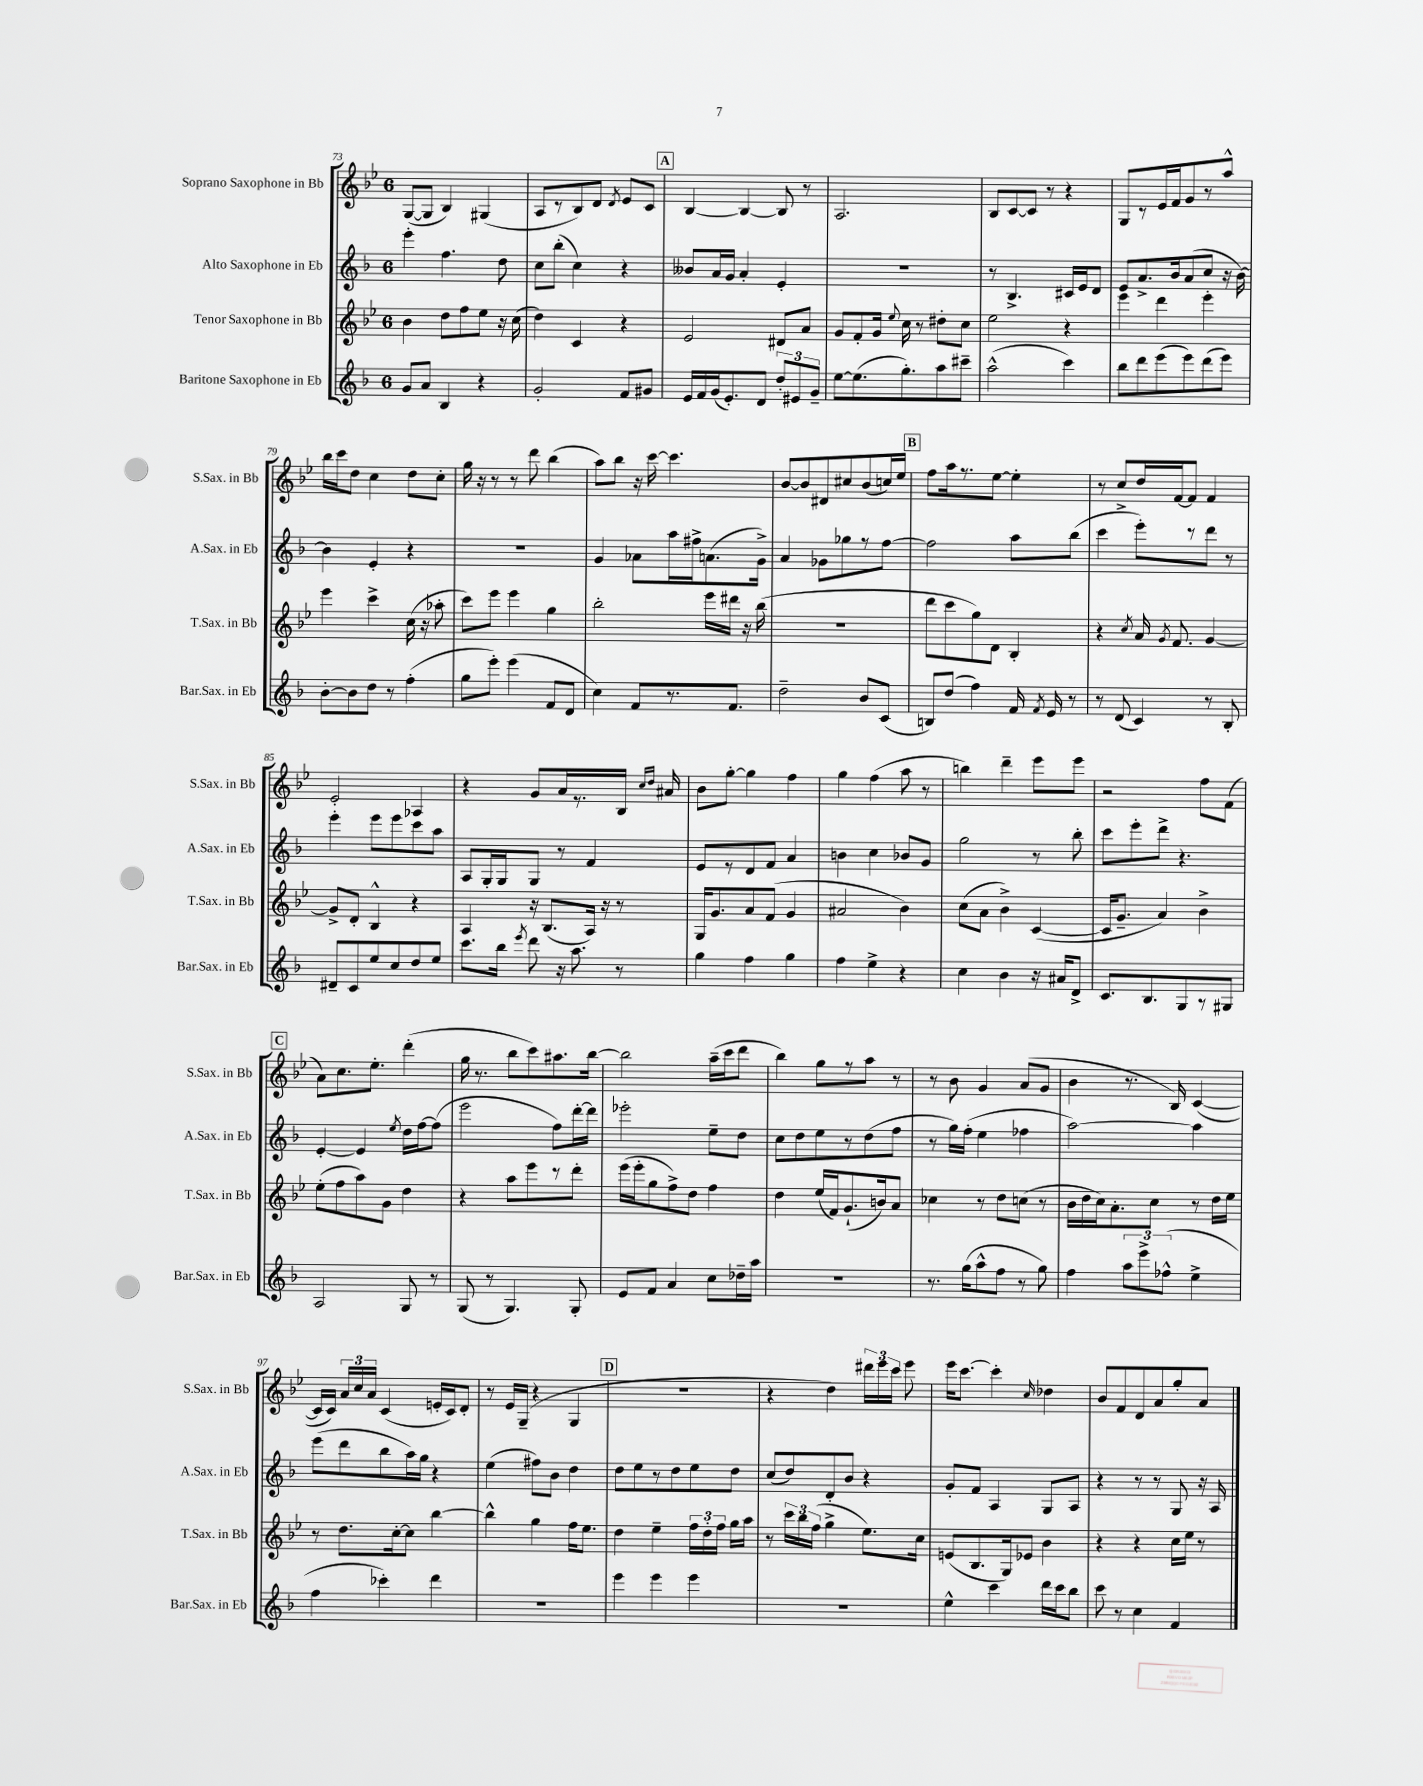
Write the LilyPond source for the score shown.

<<
\new StaffGroup <<
\new Staff = "s0" \with { instrumentName = "Soprano Saxophone in Bb" shortInstrumentName = "S.Sax. in Bb" } {
    \clef treble \key bes \major \once \override Staff.TimeSignature.style = #'single-digit \time 6/8
    \autoBeamOff g8[~( g8] bes4) gis4( |
    a8[ r8 bes8) d'8] \acciaccatura { d'8 } ees'8[ c'8] |
    \mark \markup { \box "A" } bes4~ bes4~ bes8 r8 |
    a2. |
    bes8[ c'8~ c'8] r8 r4 |
    g8[ r8 ees'16 f'16 g'8 r8 a''8]-^ |
    bes''16[ c'''16 d''8] c''4 d''8[ c''8]-. |
    g''16 r16 r8 r8 d'''8 bes''4( |
    a''8[) bes''8] r16 c'''16~ c'''4. |
    bes'8[~ bes'8 dis'8 cis''8 bes'8( c''16) ees''16] |
    \mark \markup { \box "B" } f''8[ a''16 r8. ees''8]~ ees''4-. |
    r8 c''8[-> d''16 f'16~ f'8] f'4 |
    ees'2-. aes4 |
    r4 g'8[ a'16 r8. bes16] \grace { c''16[ d''16] } ais'16 |
    bes'8[ g''8]~-. g''4 f''4 |
    g''4 f''4( a''8 r8 |
    b''4) d'''4-- ees'''8[ ees'''8] |
    r2 f''8[ f'8]( |
    \mark \markup { \box "C" } a'8[) c''8. ees''8.]-. d'''4-.( |
    g''16 r8. bes''8[ c'''8) ais''8. bes''16]~ |
    bes''2 a''16[--( c'''16 d'''8] |
    bes''4) g''8[ r8 a''8] r8 |
    r8 bes'8 g'4 a'8[( g'8] |
    bes'4 r8. bes16) c'4~( |
    c'16[ c'16]) \tuplet 3/2 { a'16[ c''16 a'16] } c'4( e'16[-. c'16) d'8]-. |
    r8 ees'16[ g16]--( r4 g4 |
    \mark \markup { \box "D" } R2. |
    r4 d''4) \tuplet 3/2 { dis'''16[ ees'''16 c'''16] } ees'''8 |
    ees'''16[ c'''8.]~ c'''4-. \grace { c''16 } des''4 |
    bes'8[ f'8 d'8 a'8 g''8-. a'8] \bar "|." |
}
\new Staff = "s1" \with { instrumentName = "Alto Saxophone in Eb" shortInstrumentName = "A.Sax. in Eb" } {
    \clef treble \key f \major \once \override Staff.TimeSignature.style = #'single-digit \time 6/8
    \autoBeamOff e'''4-. f''4. d''8 |
    c''8[ bes''8]-.( c''4) r4 |
    \mark \markup { \box "A" } beses'8[ a'16 g'16] a'4-. e'4-. |
    R2. |
    r8 bes4.-> cis'16[ e'16 d'8] |
    e'8[ a'8.-> bes'16 a'8( c''8] r16 bes'16~) |
    bes'4 e'4-. r4 |
    R2. |
    g'4 aes'8[ a''16 fis''16-> a'8.( g'16]->) |
    a'4 ges'8[ ges''8 r8 f''8]~ |
    \mark \markup { \box "B" } f''2 a''8[ bes''8]( |
    c'''4 e'''8[-.) r8 d'''8] r8 |
    e'''4-. e'''8[ e'''8 c'''8 a''8] |
    a8[ g16-. g16 g8] r8 f'4 |
    e'8[ r8 d'8 f'8] a'4 |
    b'4 c''4 bes'8[ g'8] |
    g''2 r8 bes''8-. |
    c'''8[ e'''8-. d'''8]-> r4. |
    \mark \markup { \box "C" } e'4~-. e'4 \acciaccatura { e''8 } d''16[ f''16~ f''8]( |
    e'''2 f''8[) d'''16~-. d'''16] |
    ees'''2-. e''8[-- d''8] |
    c''8[ d''8 e''8 r8 d''8( f''8] |
    r8 g''16[) f''16]-.( e''4 fes''4 |
    a''2~) a''4 |
    e'''8[( d'''8 bes''8 a''16) g''16] r4 |
    e''4( fis''8[) bes'8] d''4 |
    \mark \markup { \box "D" } d''8[ e''8 r8 d''8 e''8 d''8] |
    c''8[( d''8) d'8-. bes'8] r4 |
    g'8[-. f'8] a4 g8[ a8] |
    r4 r8 r8 g8 r16 a16 \bar "|." |
}
\new Staff = "s2" \with { instrumentName = "Tenor Saxophone in Bb" shortInstrumentName = "T.Sax. in Bb" } {
    \clef treble \key bes \major \once \override Staff.TimeSignature.style = #'single-digit \time 6/8
    \autoBeamOff bes'4 d''8[ f''8 ees''8] r16 c''16( |
    d''4) c'4 r4 |
    \mark \markup { \box "A" } ees'2 dis'8[ a'8] |
    g'8[ f'8-. g'16] \appoggiatura { ees''8 } c''16 r8 dis''8[-. c''8] |
    ees''2 r4 |
    ees'''4 d'''4 ees'''4-. |
    ees'''4 c'''4-> c''16( r16 aes''8-. |
    c'''8[) ees'''8] ees'''4 g''4 |
    bes''2-. ees'''16[ dis'''16] r16 bes''16( |
    R2. |
    \mark \markup { \box "B" } d'''8[ c'''8 g''8) d'8] bes4-. |
    r4 \acciaccatura { c''8 } a'16 \acciaccatura { g'8 } f'8. g'4~ |
    g'8[-> d'8]-. bes4-^ r4 |
    a4 r16 bes8.[( a16]) r16 r8 |
    g16[ g'8. a'8 f'8]( g'4 |
    ais'2 bes'4) |
    c''8[( a'8] bes'4->) c'4~( |
    c'16[ g'8.]-- a'4) bes'4-> |
    \mark \markup { \box "C" } ees''8[-.( f''8 a''8) g'8] d''4 |
    r4 a''8[ ees'''8 r8 d'''8]-. |
    ees'''16[( ees'''16-. g''8 f''8->) d''8] f''4 |
    d''4 ees''16[( f'16) g'8.-!( b'16) a'8] |
    ces''4 r8 d''8[ c''8]( r8 |
    bes'16[ d''16 c''16) a'8.-. c''8] r8 d''16[ ees''16] |
    r8 d''8.[ c''16~-. c''8] bes''4~ |
    bes''4-^ g''4 f''16[ ees''8.] |
    \mark \markup { \box "D" } d''4 ees''4-- \tuplet 3/2 { f''16[ d''16-. f''16] } g''16[ a''16] |
    r8 \tuplet 3/2 { c'''16[ bes''16 f''16]( } g''4-> ees''8.[) c''16] |
    e'8[( bes8. g16) ees'8] bes'4 |
    r4 r4 c''16[ ees''16] r8 \bar "|." |
}
\new Staff = "s3" \with { instrumentName = "Baritone Saxophone in Eb" shortInstrumentName = "Bar.Sax. in Eb" } {
    \clef treble \key f \major \once \override Staff.TimeSignature.style = #'single-digit \time 6/8
    \autoBeamOff g'8[ a'8] bes4 r4 |
    g'2-. f'8[ gis'8] |
    \mark \markup { \box "A" } e'16[ f'16 g'16( e'8.-.) d'8] \tuplet 3/2 { d''8[-. eis'8 g'8]-- } |
    e''8[~ e''8.( g''8.-.) a''8 cis'''8]-- |
    a''2-^( c'''4) |
    bes''8[ d'''8 e'''8( e'''8) d'''8( e'''8]) |
    bes'8[~-. bes'8 d''8] r8 f''4-.( |
    g''8[ e'''8]-.) e'''4( f'8[ d'8] |
    c''4) f'8[ r8. f'8.] |
    d''2-- bes'8[ c'8]( |
    \mark \markup { \box "B" } b8[) d''8]( f''4) f'16 \acciaccatura { f'8 } e'16 r8 |
    r8 d'8( c'4) r8 bes8-. |
    dis'8[-- c'8 e''8 c''8 d''8 e''8] |
    c'''8.[ bes''16] \acciaccatura { e'''8 } d'''8 r16 a''8. r8 |
    g''4 f''4 g''4 |
    f''4 e''4-> r4 |
    c''4 bes'4 r16 ais'16[ d'8]-> |
    c'8.[ bes8. g8 r8 gis8] |
    \mark \markup { \box "C" } a2 g8 r8 |
    g8( r8 g4.) g8-. |
    e'8[ f'8] a'4 c''8[ des''16-- a''16] |
    R2. |
    r8. g''16[( a''8-^ f''8] r8 g''8) |
    f''4 \tuplet 3/2 { a''8[ e'''8-> fes''8]-^( } e''4-> |
    f''4 ces'''4-.) d'''4 |
    R2. |
    \mark \markup { \box "D" } e'''4 e'''4 e'''4 |
    R2. |
    e''4-^ c'''4 d'''16[ c'''16 bes''8] |
    c'''8 r8 c''4 f'4 \bar "|." |
}
>>
>>
\layout { \context { \Score currentBarNumber = #73 } }
